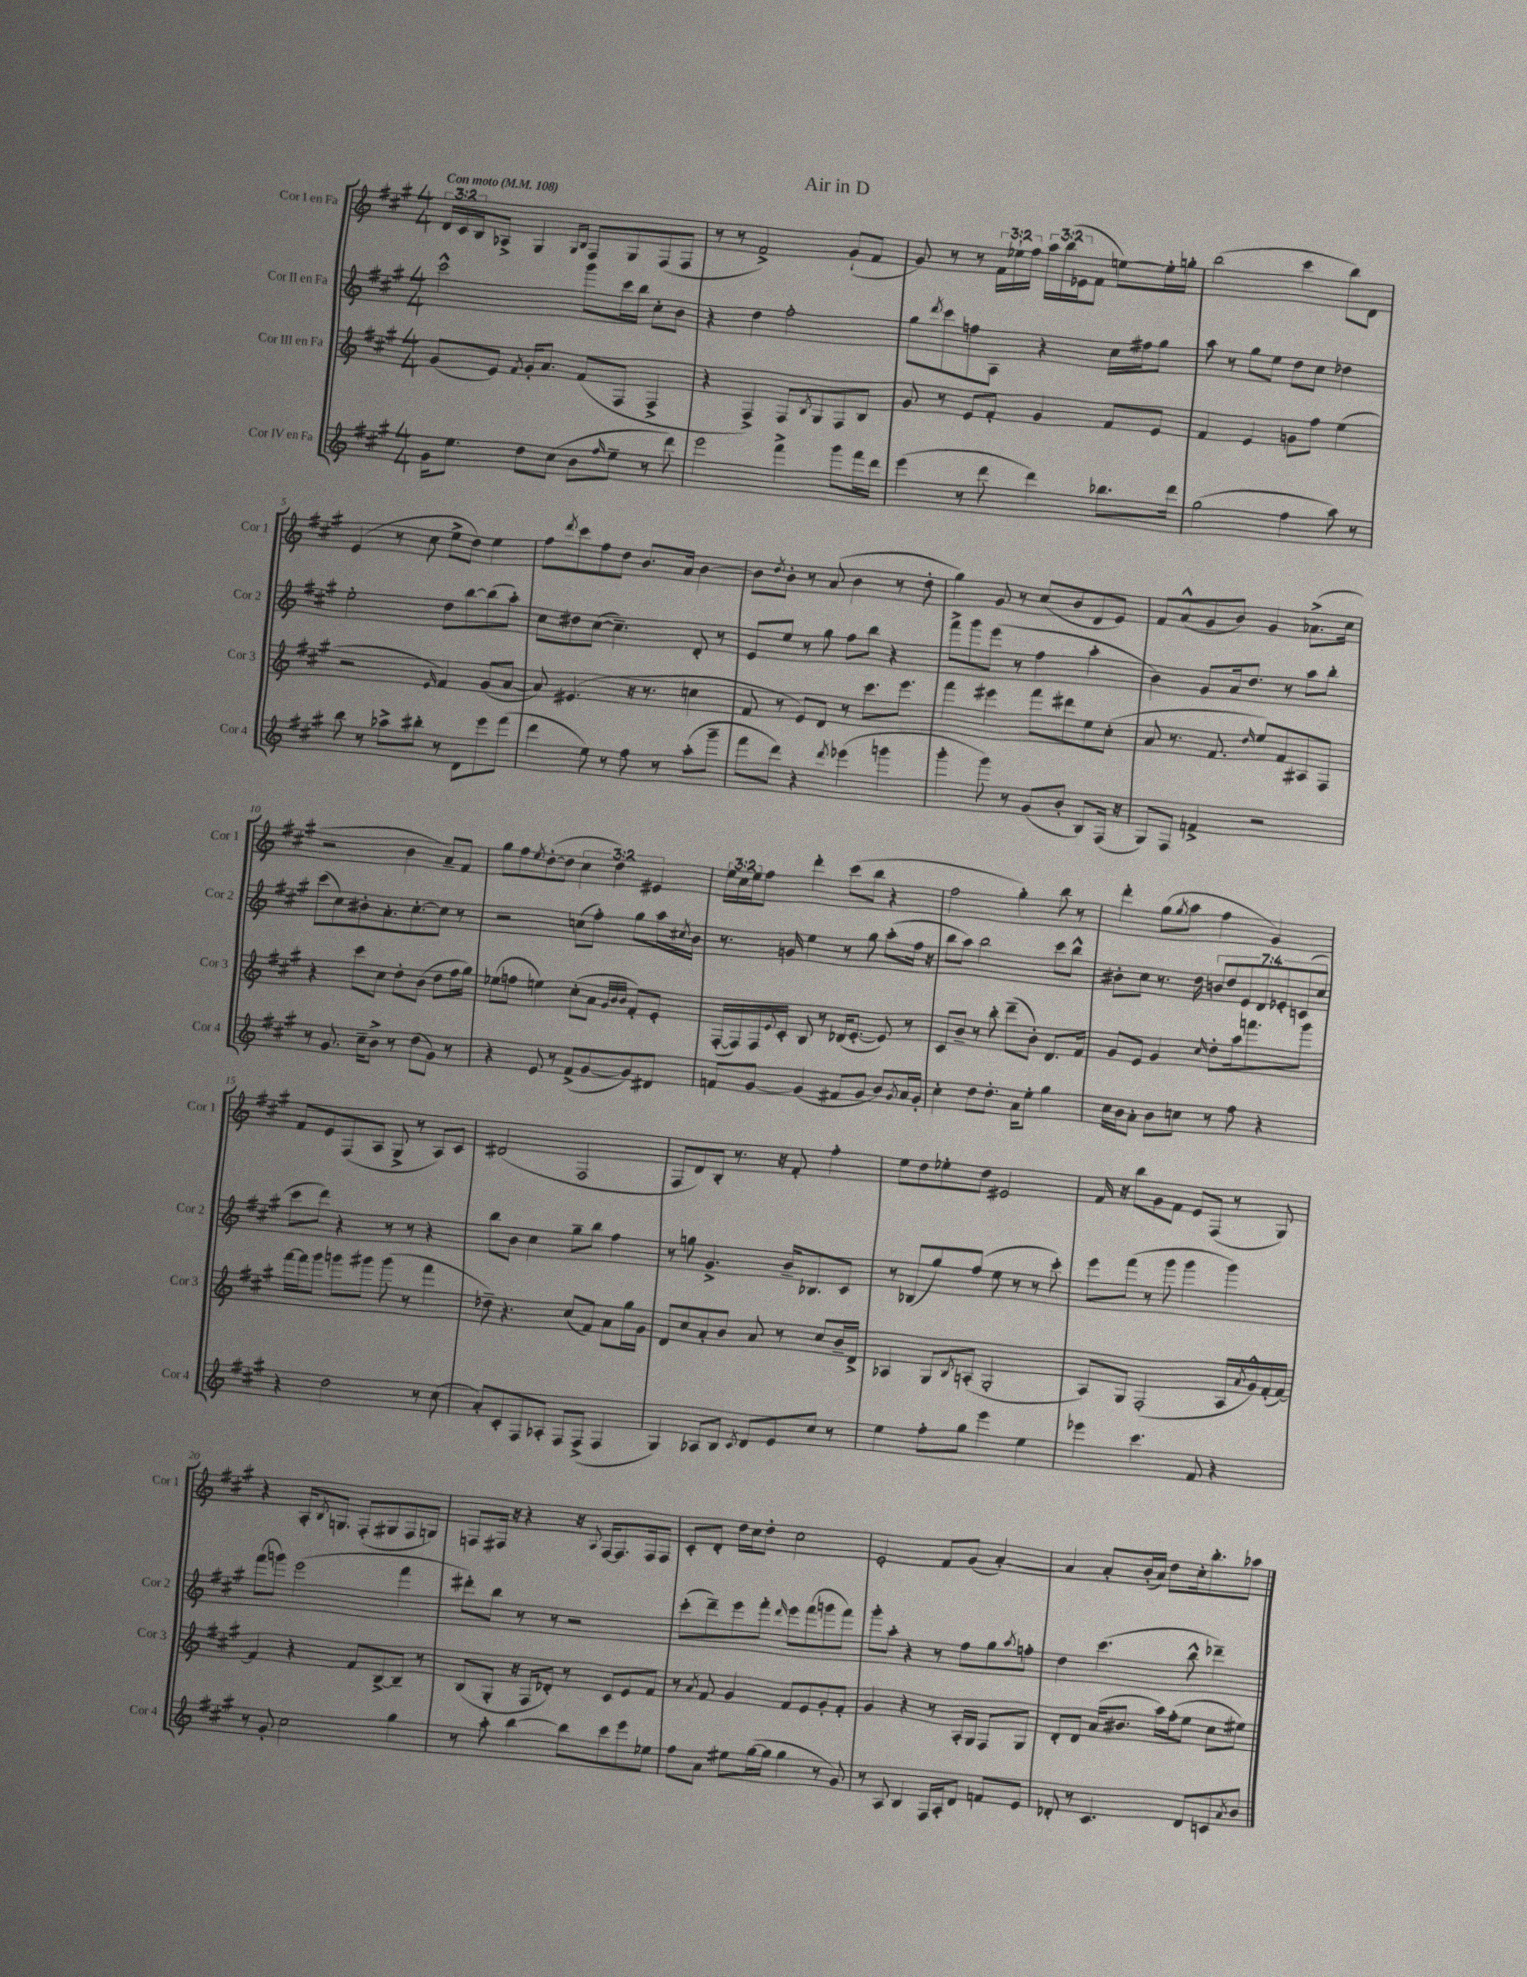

**kern	**kern	**kern	**kern
*staff4	*staff3	*staff2	*staff1
*clefG2	*clefG2	*clefG2	*clefG2
*k[f#c#g#]	*k[f#c#g#]	*k[f#c#g#]	*k[f#c#g#]
*M4/4	*M4/4	*M4/4	*M4/4
*MM108	*MM108	*MM108	*MM108
16g#	(8g#	2ccc#^^	24d
.	.	.	24c#
8.ee	.	.	.
.	.	.	24B
.	8e)	.	8A-^
.	8qf#	.	.
8dd	16g#'	.	4G#
.	8.a	.	.
(8cc#	.	.	.
.	.	.	16qqG#
.	.	.	16qqB
8b	(8f#	8ggg#	8F#
16qqff#	.	.	.
8ee~	8F#	16ccc#	8G#
.	.	16bb	.
8r	4F#^	8cc#'	(8F#
8ddd)	.	8b	8F#
=	=	=	=
2eee	4r	4r	8r
.	.	.	8r
.	4F#^)	4dd	2f#^)
4fff#^	8F#	2ff#'	.
.	8qB	.	.
.	8G#	.	.
8ggg#	8F#	.	(8g#`
16fff#	8B	.	8f#
16ddd	.	.	.
=	=	=	=
(4eee	8g#	8gg#	8g#)
.	.	8qddd	.
.	8r	8ccc#	8r
8r	8e	8ff	8r
8ddd	8f#'	8A	24f#
.	.	.	24ee-`
.	.	.	24ff#
4ddd)	4g#	4r	24aa
.	.	.	(24bb
.	.	.	24e-
.	.	.	8f#
8.bb-	8f#	16cc#	[8ee)
.	.	16ff#	.
.	8e	8gg#	16ee']
16ddd	.	.	16gg'
=	=	=	=
(2gg#	4f#	8aa	(2bb
.	.	8r	.
.	4e	8gg#	.
.	.	8ee	.
4ff#	8g	8dd	4ccc#
.	8ff#	8cc#	.
8aa)	(4ee	4dd-	8bb)
8r	.	.	8d
=	=	=	=
8bb	2r	2ee'	(4e
8r	.	.	.
8aa-^	.	.	8r
8bb#'	.	.	8cc#
.	16qqe	.	.
8r	4f#)	8dd	8ee^
8d	.	[8bb	8dd)
8eee	(8g#	(8bb]	4ee
(8fff#	[8a	8aa')	.
=	=	=	=
4ddd	8a])	8cc#	8ff#
.	.	.	8qddd
.	(4.e#	8dd#	8ccc#
8ee)	.	([8cc#	8ff#
8r	.	4.cc#~])	8dd
8ff#	16r	.	8.b
.	8.r	.	.
8r	.	.	.
.	.	.	16a
(8aa'	4cc	8d'	[4b
8ggg#~	.	8r	.
=	=	=	=
8fff#	8f#	8e	8b]
.	.	.	8qdd
8ddd)	8r	8ee	8b'
4r	8e)	8r	8r
.	8d	8gg#	(8a
8qddd	.	.	.
(4eee-	8r	8ff#	4b
.	8.ccc#	8bb	.
4ggg	.	4r	8r
.	8.eee	.	.
.	.	.	8dd'
=	=	=	=
4ggg#'	4fff#	8fff#^	4gg#)
.	.	8ggg#	.
8ggg#)	4eee#	(8eee	8g#
8r	.	8r	8r
(8g#	8fff#	4ff#	(8cc#
8b'	8ddd#	.	8b
8B)	8ee	4aa'	8d
(16F#	(8cc#'	.	8e)
16r	.	.	.
=	=	=	=
8G#)	8a	4b)	8f#
8F#	8.r	.	(8a^^
4f^	.	8g#	8g#
.	8.f#	.	.
.	.	16a	8b)
.	.	8.dd	.
.	16qqdd	.	.
2r	8ee)	.	4g#
.	8f#	8r	.
.	8A#	8aa	(8.a-^
.	8F#	8bb'	.
.	.	.	16cc#
=	=	=	=
8r	4r	(8ccc#	2r
8.g#	.	8cc#)	.
.	8ccc#	8b#'	.
16cc#~	.	.	.
8b^	8cc#	8.a'	.
8r	8dd'	.	4b
.	.	[8.cc#'	.
(8dd	(8b	.	.
8g#)	8dd	8cc#]	8a~)
8r	16ff#	8r	8f#
.	16gg#)	.	.
=	=	=	=
4r	(8ee-	2r	8gg#
.	8ff	.	8ff#
.	.	.	8qee
8e	4ee)	.	([8dd'
8r	.	.	8dd]
(8f#^	(8cc#'	(8cc	6cc#
[8g#	8a	8ff#')	.
.	.	.	6dd)
.	32qqg#	.	.
.	32qqb	.	.
.	32qqb	.	.
8g#])	8f#')	8gg#	.
.	.	.	6e#
8d#	8e'	16aa	.
.	.	8qcc#	.
.	.	16b	.
=	=	=	=
8f	([16F#'	8.r	24ee
.	.	.	24cc#
.	16F#])	.	.
.	.	.	24ee
[8g#	16F#	.	8ff#
.	8qqe	.	.
.	16c#'	16g	.
(4g#]	8B	4ee	4ddd'
.	8r	.	.
8f#	(16d-	8r	(8ccc#
.	[8.e'	.	.
8g#	.	8gg#	8bb
8b)	8e])	(8aa'	4r
8qg#	.	.	.
16a	8r	16ff#	.
16g#'	.	16r	.
=	=	=	=
4cc#'	8c#	8bb	2ff#
.	8b~	8aa)	.
8dd	8r	2bb	.
8.dd'	8bb'	.	.
.	(8ddd~	.	4gg#')
16a	.	.	.
8ee'	8b')	.	.
4gg#	8.d	8ccc#	8bb
.	.	8bb^^	8r
.	16f#	.	.
=	=	=	=
16cc#	8g#	8b#'	4ddd'
16b	.	.	.
8a'	8e	8cc#	.
8b	4g#	8.r	(8gg#
.	.	.	8qgg#
8cc	.	.	8aa
.	.	16dd	.
.	16qqcc#	.	.
8r	8dd'	14b	4ff#
.	.	14dd	.
8ff#	16aa	.	.
.	.	14e	.
.	8.fff	.	.
.	.	14d	.
4r	.	.	4g#)
.	.	14e-'	.
.	.	(14c	.
.	8ggg#	.	.
.	.	14cc#	.
=	=	=	=
4r	[16fff#	8ccc#	8f#
.	16fff#]	.	.
.	8ggg#	8ddd)	8e
2dd	8ggg	4r	(8F#
.	8ggg#	.	8A
.	(8ggg#	8r	8G#^
.	8r	8r	8r
8r	4fff#	4r	8A)
(8cc#	.	.	8c#
=	=	=	=
8a')	8dd-~)	8bb	(2d#
8c#'	4.r	8b	.
8F#	.	4cc#	.
8A-'	.	.	.
8F#	(8cc#	8gg#~	2F#
(8F#^	8f#)	8bb	.
4F#	8a	4ff#	.
.	16gg#	.	.
.	16g#	.	.
=	=	=	=
4G#)	8d	8r	8F#
.	8cc#	8gg	8d)
8A-	8a'	4.g#^	8B'
8B	8b	.	8.r
8qc#	.	.	.
8d	8a	.	.
.	.	.	16r
8e	8r	16b~	8f#'
.	.	8.B-	.
8cc#	8cc#	.	4ff#'
8r	16b~	8c#	.
.	16d^	.	.
=	=	=	=
4ee	4A-	8r	8ee
.	.	(8B-	8dd
8ff#'	8G#	8gg#)	8ee-'
.	8qB	.	.
8gg#	(8A'	(8ff#	8dd
4eee	2G#'	8ee	2e#
.	.	8r	.
4ee	.	8r	.
.	.	8ccc#')	.
=	=	=	=
4eee-	8A)	8eee	16f#
.	.	.	16r
.	8G#	(8fff#	8bb
4.ccc#	(2F#'	8r	8g#
.	.	8ggg#	8f#
.	.	4ggg#	8e
8f#	.	.	(8F#
4r	16A	4ggg#)	8r
.	8qa	.	.
.	16g#^^)	.	.
.	(16f#'	.	8G#)
.	[16f#)	.	.
=	=	=	=
8r	4f#]	(8fff#	4r
8g#'	.	8ggg)	.
2cc#	4r	(2eee	16A'
.	.	.	8qB
.	.	.	8.G
.	8f#	.	(8F#'
.	[8B^	.	8G#
4gg#	8B~]	4fff#	8F#
.	8r	.	8G)
=	=	=	=
8r	(8B	8ddd#')	8F
8aa'	8G#'	8bb	16F#
.	.	.	16r
[4bb	16r	8r	4r
.	16F#	.	.
.	8d-')	8r	.
8bb]	8r	2r	16r
.	.	.	8qqA
.	.	.	[16F#
8ccc#	8c#	.	8.F#]
8eee	8e	.	.
.	.	.	16F#
8ee-	8f#	.	8F#
=	=	=	=
8ff#	8r	(8ccc#'	8c#'
.	8qa	.	.
8a	8f#	8ddd~)	8d'
8ee#	4g#	8eee	16dd
.	.	.	16cc#
([16gg#	.	8fff#'	8dd'
16gg#]	.	.	.
.	.	16qqddd	.
4gg#	8f#	8eee	2cc#
.	8e	(8fff#	.
8r	8g#'	8ggg	.
8g#)	8f#'	8fff#)	.
=	=	=	=
8r	4g#	8ggg#'	2e'
8A	.	8aa'	.
4B	4r	4r	.
16F#	8r	8r	8f#
16A'	.	.	.
8d	16A'	8ff#	(8g#
.	16G#	.	.
8f	8F#	8gg#	[4a')
.	.	8qaa	.
8e	8G#	8ff'	.
=	=	=	=
8d-'	8d'	4dd	4a]
8r	8d	.	.
4.c#	(16a	(4.ccc#	8a'
.	8.b#	.	.
.	.	.	(16b'
.	.	.	16a)
.	16aa)	.	8dd
.	(16ff#'	.	.
8d-	8ee	8bb^^	16cc#'
.	.	.	8.bb'
8c	8cc#	4ddd-~)	.
8qa	.	.	.
8b	8ee#)	.	8aa-
==	==	==	==
*-	*-	*-	*-
